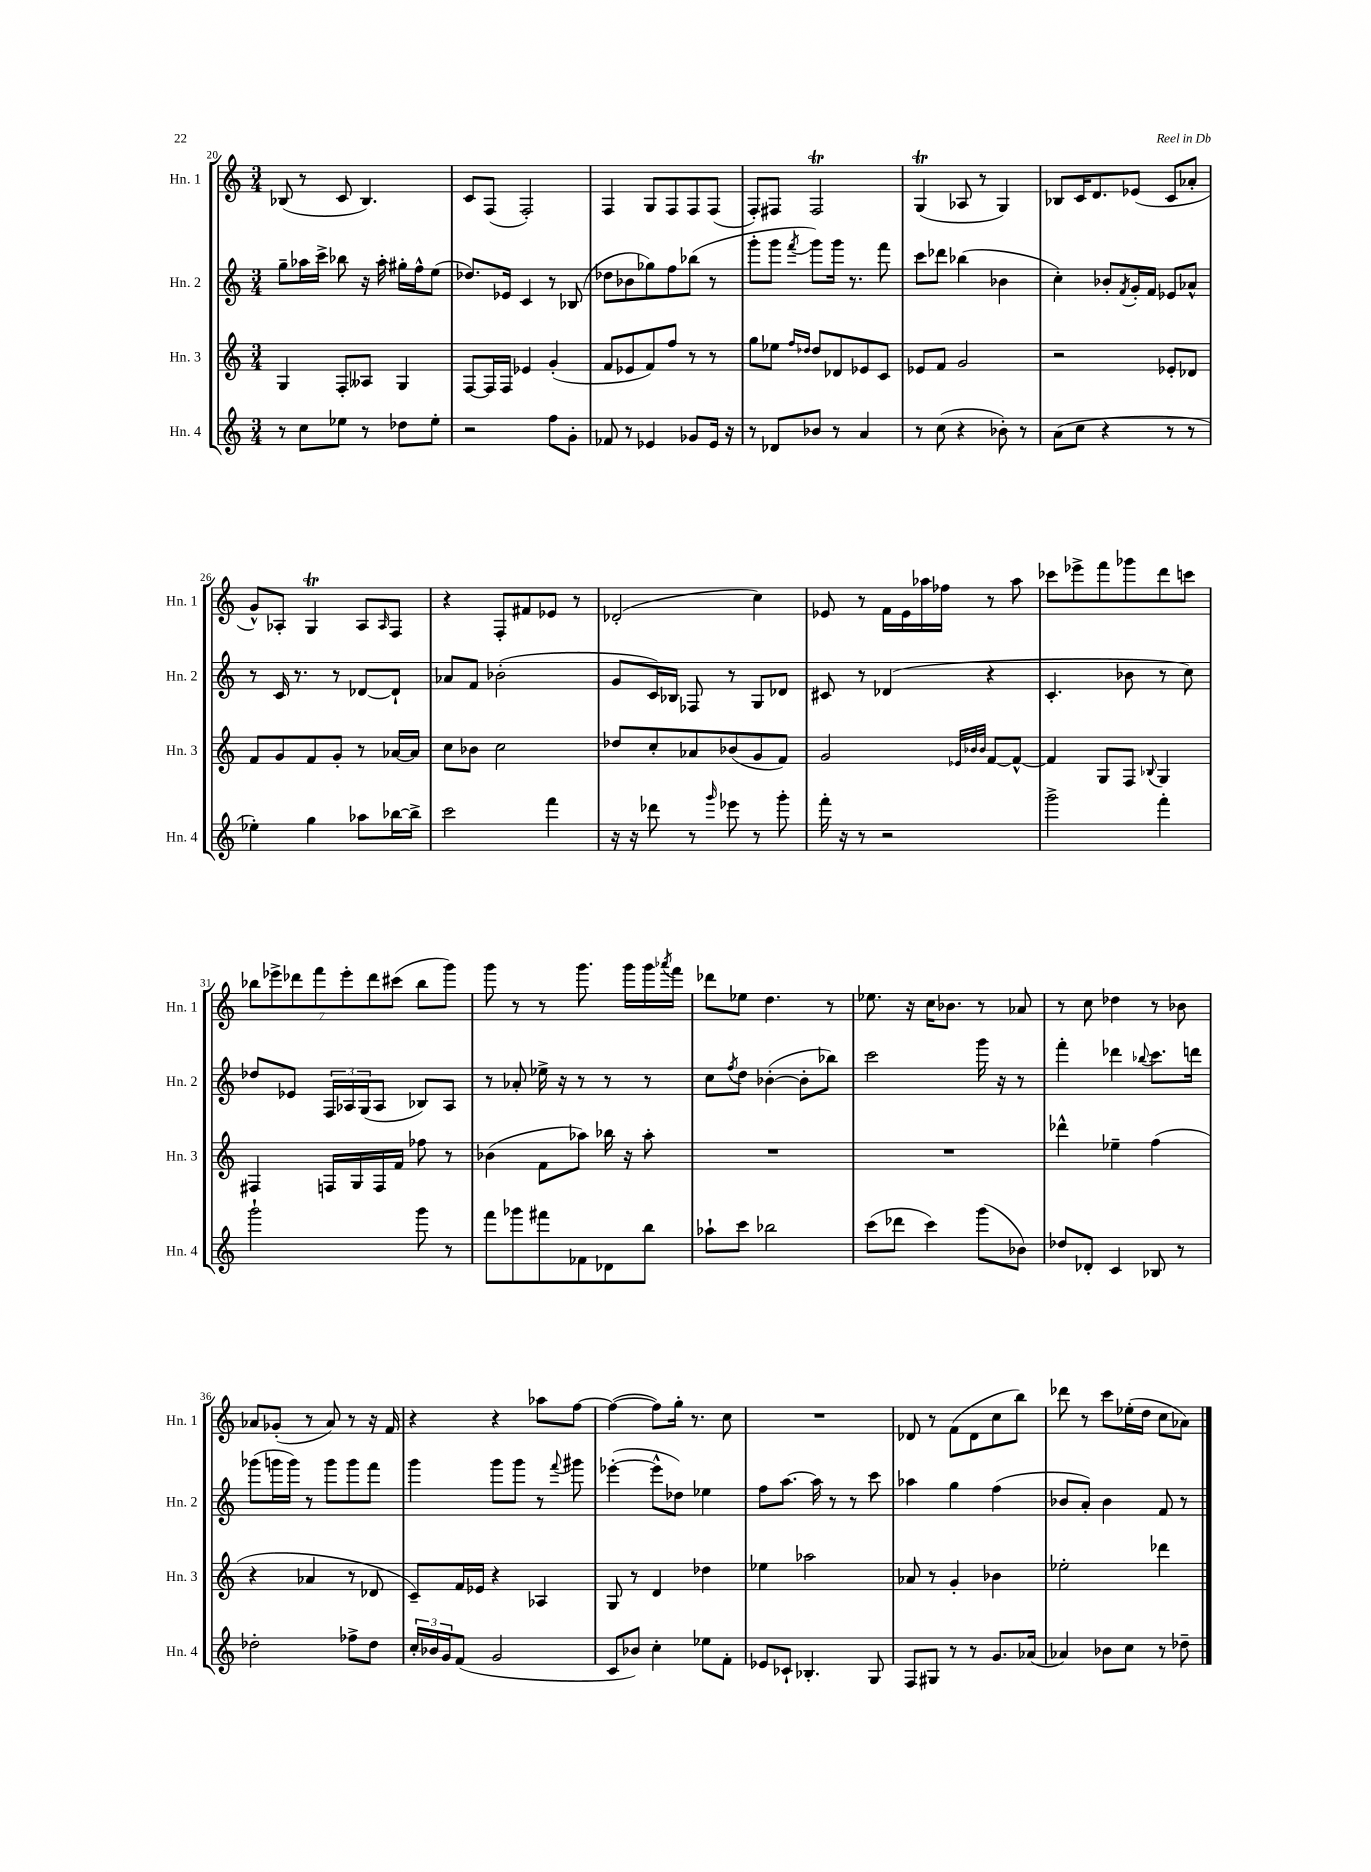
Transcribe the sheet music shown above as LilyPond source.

<<
\new StaffGroup <<
\new Staff = "s0" \with { instrumentName = "Hn. 1" shortInstrumentName = "Hn. 1" } {
    \clef treble \key c \major \numericTimeSignature \time 3/4
    bes8( r8 c'8 bes4.) |
    c'8 f8( f2-.) |
    f4 g8 f8 f8 f8( |
    f8-.) fis8 fis2\trill |
    g4\trill( aes8 r8 g4) |
    bes8 c'16 d'8. ees'8( c'8 aes'8-. |
    g'8-^) aes8-. g4\trill aes8 \grace { aes16 } f8 |
    r4 f8-. fis'8 ees'8 r8 |
    des'2-.( c''4) |
    ees'8 r8 f'16 ees'16 aes''16 fes''16 r8 aes''8 |
    ces'''8 ees'''8-> f'''8 ges'''8 d'''8 c'''8 |
    \tuplet 7/4 { bes''8 ees'''8-> des'''8 f'''8 ees'''8-. des'''8 cis'''8( } bes''8 g'''8) |
    g'''8 r8 r8 g'''8. g'''16 g'''16 \acciaccatura { aes'''8 } f'''16 |
    des'''8 ees''8 d''4. r8 |
    ees''8. r16 c''16 bes'8. r8 aes'8 |
    r8 c''8 des''4 r8 bes'8 |
    aes'8 ges'8-.( r8 aes'8) r8 r16 f'16 |
    r4 r4 aes''8 f''8~ |
    f''4~( f''8) g''16-. r8. c''8 |
    R2. |
    des'8 r8 f'8( des'8 c''8 b''8) |
    des'''8 r8 c'''8 ees''16-.( d''16 c''8 aes'8) \bar "|." |
}
\new Staff = "s1" \with { instrumentName = "Hn. 2" shortInstrumentName = "Hn. 2" } {
    \clef treble \key c \major \numericTimeSignature \time 3/4
    g''8-- aes''16 c'''16-> bes''8 r16 aes''16-. gis''16-. f''16-^ e''8( |
    des''8.) ees'16 c'4 r8 bes8( |
    des''8 bes'8 ges''8) f''8 bes''8( r8 |
    g'''8-. g'''8 \acciaccatura { f'''8 } g'''8) g'''16 r8. f'''8 |
    c'''8 des'''8 bes''4( bes'4 |
    c''4-.) bes'8-. \acciaccatura { f'8 } g'16-. f'16 ees'8 aes'8-^ |
    r8 c'16 r8. r8 des'8~ des'8-! |
    aes'8 f'8 bes'2-.( |
    g'8 c'16) bes16 fes8 r8 g8 des'8 |
    cis'8 r8 des'4( r4 |
    c'4.-. bes'8 r8 c''8) |
    des''8 ees'8 \tuplet 3/2 { f16 aes16 g16( } aes8 bes8) aes8 |
    r8 aes'8-. ees''16-> r16 r8 r8 r8 |
    c''8 \acciaccatura { f''8 } d''8 bes'4~-.( bes'8-. bes''8) |
    c'''2 g'''16 r16 r8 |
    f'''4-. des'''4 \appoggiatura { bes''8 } c'''8. d'''16 |
    ges'''8( g'''16 g'''16) r8 g'''8 g'''8 f'''8 |
    g'''4 g'''8 g'''8 r8 \appoggiatura { f'''8 } gis'''8 |
    ees'''4~-.( ees'''8-^ des''8) ees''4 |
    f''8 a''8.~ a''16 r8 r8 c'''8 |
    aes''4 g''4 f''4( |
    bes'8 a'8-.) bes'4 f'8 r8 \bar "|." |
}
\new Staff = "s2" \with { instrumentName = "Hn. 3" shortInstrumentName = "Hn. 3" } {
    \clef treble \key c \major \numericTimeSignature \time 3/4
    g4 f8-. aeses8 g4 |
    f8~ f16 f16 ees'4 g'4-.( |
    f'8 ees'8 f'8) f''8 r8 r8 |
    g''8 ees''8 \grace { f''16 des''16 } des''8 des'8 ees'8 c'8 |
    ees'8 f'8 g'2 |
    r2 ees'8-. des'8 |
    f'8 g'8 f'8 g'8-. r8 aes'16~ aes'16 |
    c''8 bes'8 c''2 |
    des''8 c''8-. aes'8 bes'8( g'8 f'8) |
    g'2 \grace { ees'32 bes'32 bes'32 } f'8~ f'8~-^ |
    f'4 g8 f8 \appoggiatura { bes8 } g4 |
    fis4 f16 g16 f16 f'16 fes''8 r8 |
    bes'4( f'8 aes''8) bes''16 r16 aes''8-. |
    R2. |
    R2. |
    des'''4-^ ees''4-- f''4( |
    r4 aes'4 r8 des'8 |
    c'8--) f'16 ees'16 r4 aes4 |
    g8 r8 d'4 des''4 |
    ees''4 aes''2 |
    aes'8 r8 g'4-. bes'4 |
    ees''2-. des'''4 \bar "|." |
}
\new Staff = "s3" \with { instrumentName = "Hn. 4" shortInstrumentName = "Hn. 4" } {
    \clef treble \key c \major \numericTimeSignature \time 3/4
    r8 c''8 ees''8 r8 des''8 ees''8-. |
    r2 f''8 g'8-. |
    fes'8 r8 ees'4 ges'8 ees'16 r16 |
    r8 des'8 bes'8 r8 a'4 |
    r8 c''8( r4 bes'8-.) r8 |
    a'8( c''8 r4 r8 r8 |
    ees''4-.) g''4 aes''8 bes''16~ bes''16-> |
    c'''2 f'''4 |
    r16 r16 des'''8 r8 \grace { g'''16 } ees'''8 r8 g'''8-. |
    f'''16-. r16 r8 r2 |
    g'''2-> f'''4-. |
    g'''2-! g'''8 r8 |
    f'''8 ges'''8 fis'''8 fes'8 des'8 b''8 |
    aes''8-! c'''8 bes''2 |
    c'''8( des'''8 c'''4) g'''8( bes'8) |
    des''8 des'8-. c'4 bes8 r8 |
    des''2-. fes''8-> des''8 |
    \tuplet 3/2 { c''16-. bes'16 g'16 } f'8( g'2 |
    c'8 bes'8) c''4-. ees''8 f'8-. |
    ees'8 ces'8-! bes4.-. g8 |
    f8 gis8 r8 r8 g'8. aes'16( |
    aes'4) bes'8 c''8 r8 des''8-- \bar "|." |
}
>>
>>
\layout { \context { \Score currentBarNumber = #20 } }
